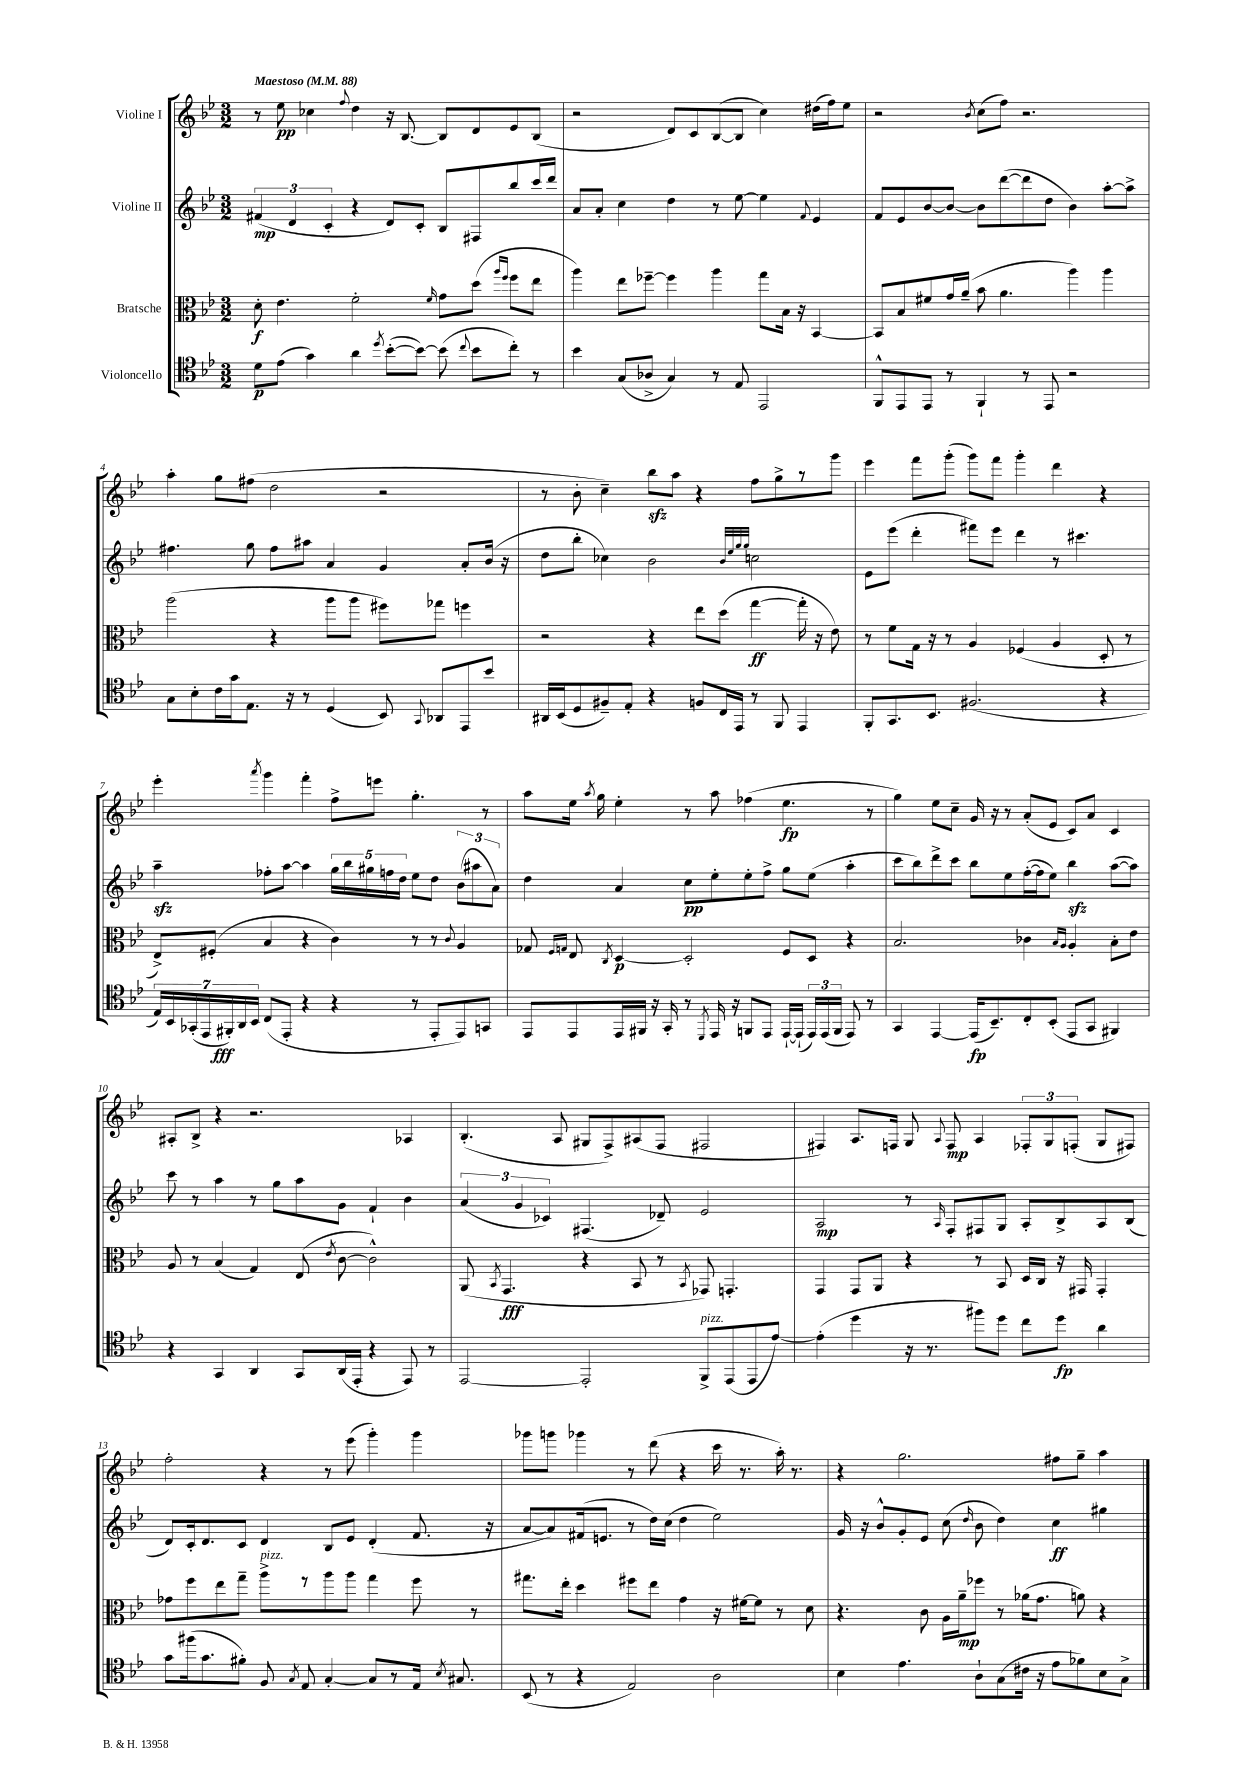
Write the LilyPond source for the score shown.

<<
\new StaffGroup <<
\new Staff = "s0" \with { instrumentName = "Violine I" } {
    \clef treble \key bes \major \numericTimeSignature \time 3/2 \tempo "Maestoso" 4 = 88
    \autoBeamOff r8 ees''8\pp ces''4 \appoggiatura { f''8 } d''4 r16 bes8.~ bes8[ d'8 ees'8 bes8]( |
    r2 d'8[) c'8 bes8~( bes8] c''4) dis''16[( f''16) ees''8] |
    r2 \acciaccatura { bes'8 } c''8[( f''8]) r2. |
    a''4-. g''8[ fis''8]( d''2 r2 |
    r8 bes'8-. c''4--) bes''8[\sfz a''8] r4 f''8[ g''8-> r8 g'''8] |
    ees'''4 f'''8[ g'''8]-.( g'''8[) f'''8] g'''4-. d'''4 r4 |
    ees'''4-. \acciaccatura { a'''8 } g'''4 f'''4-. f''8[-> e'''8] g''4.-. r8 |
    a''8[ ees''16] \acciaccatura { a''8 } g''16 ees''4-. r8 a''8 fes''4( ees''4.\fp r8 |
    g''4) ees''8[ c''8]-- g'16 r16 r8 a'8[-.( ees'8] c'8[) a'8] c'4 |
    ais8[-. bes8]-> r4 r2. aes4 |
    bes4.-.( a8 gis8[ f8->) ais8( f8] fis2 |
    fis4) a8.[ f16] g8 \appoggiatura { a8 } f8\mp a4 \tuplet 3/2 { fes8[-. g8 f8]-.( } g8[ fis8]) |
    f''2-. r4 r8 ees'''8( g'''4-.) g'''4 |
    ges'''8[ g'''8] ges'''4 r8 d'''8( r4 c'''16 r8. a''16-.) r8. |
    r4 g''2. fis''8[ g''8]-- a''4 \bar "|." |
}
\new Staff = "s1" \with { instrumentName = "Violine II" } {
    \clef treble \key bes \major \numericTimeSignature \time 3/2
    \autoBeamOff \tuplet 3/2 { fis'4\mp( d'4 c'4-. } r4 d'8[) c'8]-. bes8[ fis8 bes''8 c'''16 d'''16] |
    a'8[ a'8]-. c''4 d''4 r8 ees''8~ ees''4 \appoggiatura { f'8 } ees'4 |
    f'8[ ees'8 bes'8~ bes'8]~ bes'8[ d'''8~( d'''8 d''8] bes'4) a''8[~-. a''8]-> |
    fis''4. g''8 fis''8[ ais''8] a'4 g'4 a'8[-. bes'16]( r16 |
    d''8[ bes''8]-. ces''4) bes'2 \grace { bes'32[ ees''32 g''32 g''32] } c''2 |
    ees'8[ ees'''8]( d'''4-. fis'''8[) ees'''8] d'''4 r8 cis'''4. |
    a''4--\sfz fes''8[-. a''8]~ a''4 \tuplet 5/4 { g''16[ bes''16 gis''16 f''16 d''16] } ees''8[ d''8] \tuplet 3/2 { bes'8[( ais''8 a'8]) } |
    d''4 a'4 c''8[\pp ees''8-. ees''8-. f''8]-> g''8[ ees''8]( a''4-. |
    c'''8[ bes''8) d'''8-> c'''8] bes''8[ ees''8 f''16~-.( f''16 ees''8]) bes''4\sfz a''8[~( a''8]) |
    c'''8 r8 a''4 r8 g''8[ a''8 g'8] f'4-! bes'4 |
    \tuplet 3/2 { a'4( g'4 ces'4) } fis4.( des'8--) ees'2 |
    a2\mp r8 \grace { a16 } f8[-. fis8 g8] a8[-. bes8-> a8 bes8]( |
    d'8[) c'16-. d'8. c'8] d'4 bes8[ ees'8] d'4-.( f'8. r16 |
    a'8[~ a'8) fis'16( e'8.] r8 d''16[) c''16]( d''4 ees''2) |
    g'16 r16 bes'8[-^ g'8-. ees'8] c''8( \grace { d''16 } bes'8 d''4) c''4\ff gis''4 \bar "|." |
}
\new Staff = "s2" \with { instrumentName = "Bratsche" } {
    \clef alto \key bes \major \numericTimeSignature \time 3/2
    \autoBeamOff d'8-.\f ees'4. f'2-. \grace { f'16 } g'8[ d''8]( \grace { a''16[ f''16] } f''8[ ees''8] |
    a''4) ees''8[ fes''8]~-- fes''4 a''4 g''8[ bes16] r16 bes,4~ |
    bes,8[ bes8 fis'8 g'16 a'16]--( bes'8 a'4. a''4) a''4 |
    a''2( r4 a''8[ a''8] fis''8[) ges''8] f''4 |
    r2 r4 ees''8[ d''8]( g''4~\ff g''16-. r16 ees'8) |
    r8 f'8[ g16] r16 r8 a4 fes4( a4 d8-. r8 |
    ees8[->) fis8]-.( bes4 r4 c'4) r8 r8 \appoggiatura { c'8 } a4 |
    ges8 \grace { f16[ g16] } ees8 \acciaccatura { c8 } d4~\p d2-. f8[ d8] r4 |
    bes2. ces'4 \grace { bes16[ a16] } a4-. bes8[-. ees'8] |
    a8 r8 bes4( g4) ees8( \acciaccatura { ees'8 } c'8~ c'2-^) |
    a,8( \acciaccatura { bes,8 } g,4.\fff r4 bes,8 r8 \acciaccatura { bes,8 } ges,8) g,4.-. |
    g,4 g,8[ a,8] r4 r8 bes,8 d16[ c16] r16 gis,16 gis,4-. |
    ges'8[ f''8 ees''8 g''8]-- a''8[->^\markup { \italic "pizz." } r8 a''8 a''8] g''4 f''8 r8 |
    gis''8.[ ees''16]-. d''4 fis''8[ ees''8] g'4 r16 fis'16[~ fis'8] r8 d'8 |
    r4. c'8 a16[ a'16--\mp fes''8] r8 aes'16[( g'8.] a'8) r4 \bar "|." |
}
\new Staff = "s3" \with { instrumentName = "Violoncello" } {
    \clef tenor \key bes \major \numericTimeSignature \time 3/2
    \autoBeamOff d'8[\p ees'8]( g'4) a'4 \acciaccatura { d''8 } bes'8[~-.( bes'8]~) bes'8( \appoggiatura { c''8 } bes'8[ c''8]-.) r8 |
    bes'4 g8[( aes8]-> g4) r8 ees8 ees,2 |
    f,8[-^ ees,8 ees,8] r8 f,4-! r8 ees,8 r2 |
    g8[ bes8-. c'16 g'16 ees8.] r16 r8 d4( bes,8) \appoggiatura { g,8 } aes,8[ ees,8 bes'8] |
    ais,16[ bes,16( d8 fis8--) ees8]-. r4 f8[ c16 ees,16] r8 f,8 ees,4 |
    f,8[-. g,8. bes,8.] fis2.( r4 |
    \tuplet 7/4 { ees16[) bes,16 ges,16-.( ees,16 fis,16-.\fff) a,16 bes,16] } c8[( ees,8]-. r4 r4 r8 ees,8[-. ees,8) g,8] |
    ees,8[ ees,8 ees,16 fis,16] r16 g,16-. r8 \acciaccatura { d,8 } ees,16 r16 f,8[ ees,8] ees,16[~-! ees,16]-!( \tuplet 3/2 { ees,16[) ees,16( f,16] } ees,8) r8 |
    g,4 ees,4~ ees,16[\fp( bes,8.--) c8-. bes,8]-.( ees,8[ g,8] fis,4) |
    r4 g,4 a,4 g,8[ a,16( ees,16]-. r4 ees,8) r8 |
    ees,2~ ees,2-. f,8[->^\markup { \italic "pizz." } ees,8( ees,8 ees'8]~) |
    ees'4-.( d''4 r16 r8. fis''8[) d''8] c''8[ d''8]\fp a'4 |
    g'8[ fis''16( g'8. fis'8]-.) f8 \acciaccatura { g8 } ees8 g4~-. g8[ r8 ees16] \acciaccatura { bes8 } gis8. |
    bes,8( r8 r4 ees2) a2 |
    bes4 ees'4. a8[-! g8( cis'16] r16 ees'8[ fes'8) bes8 g8]-> \bar "|." |
}
>>
>>
